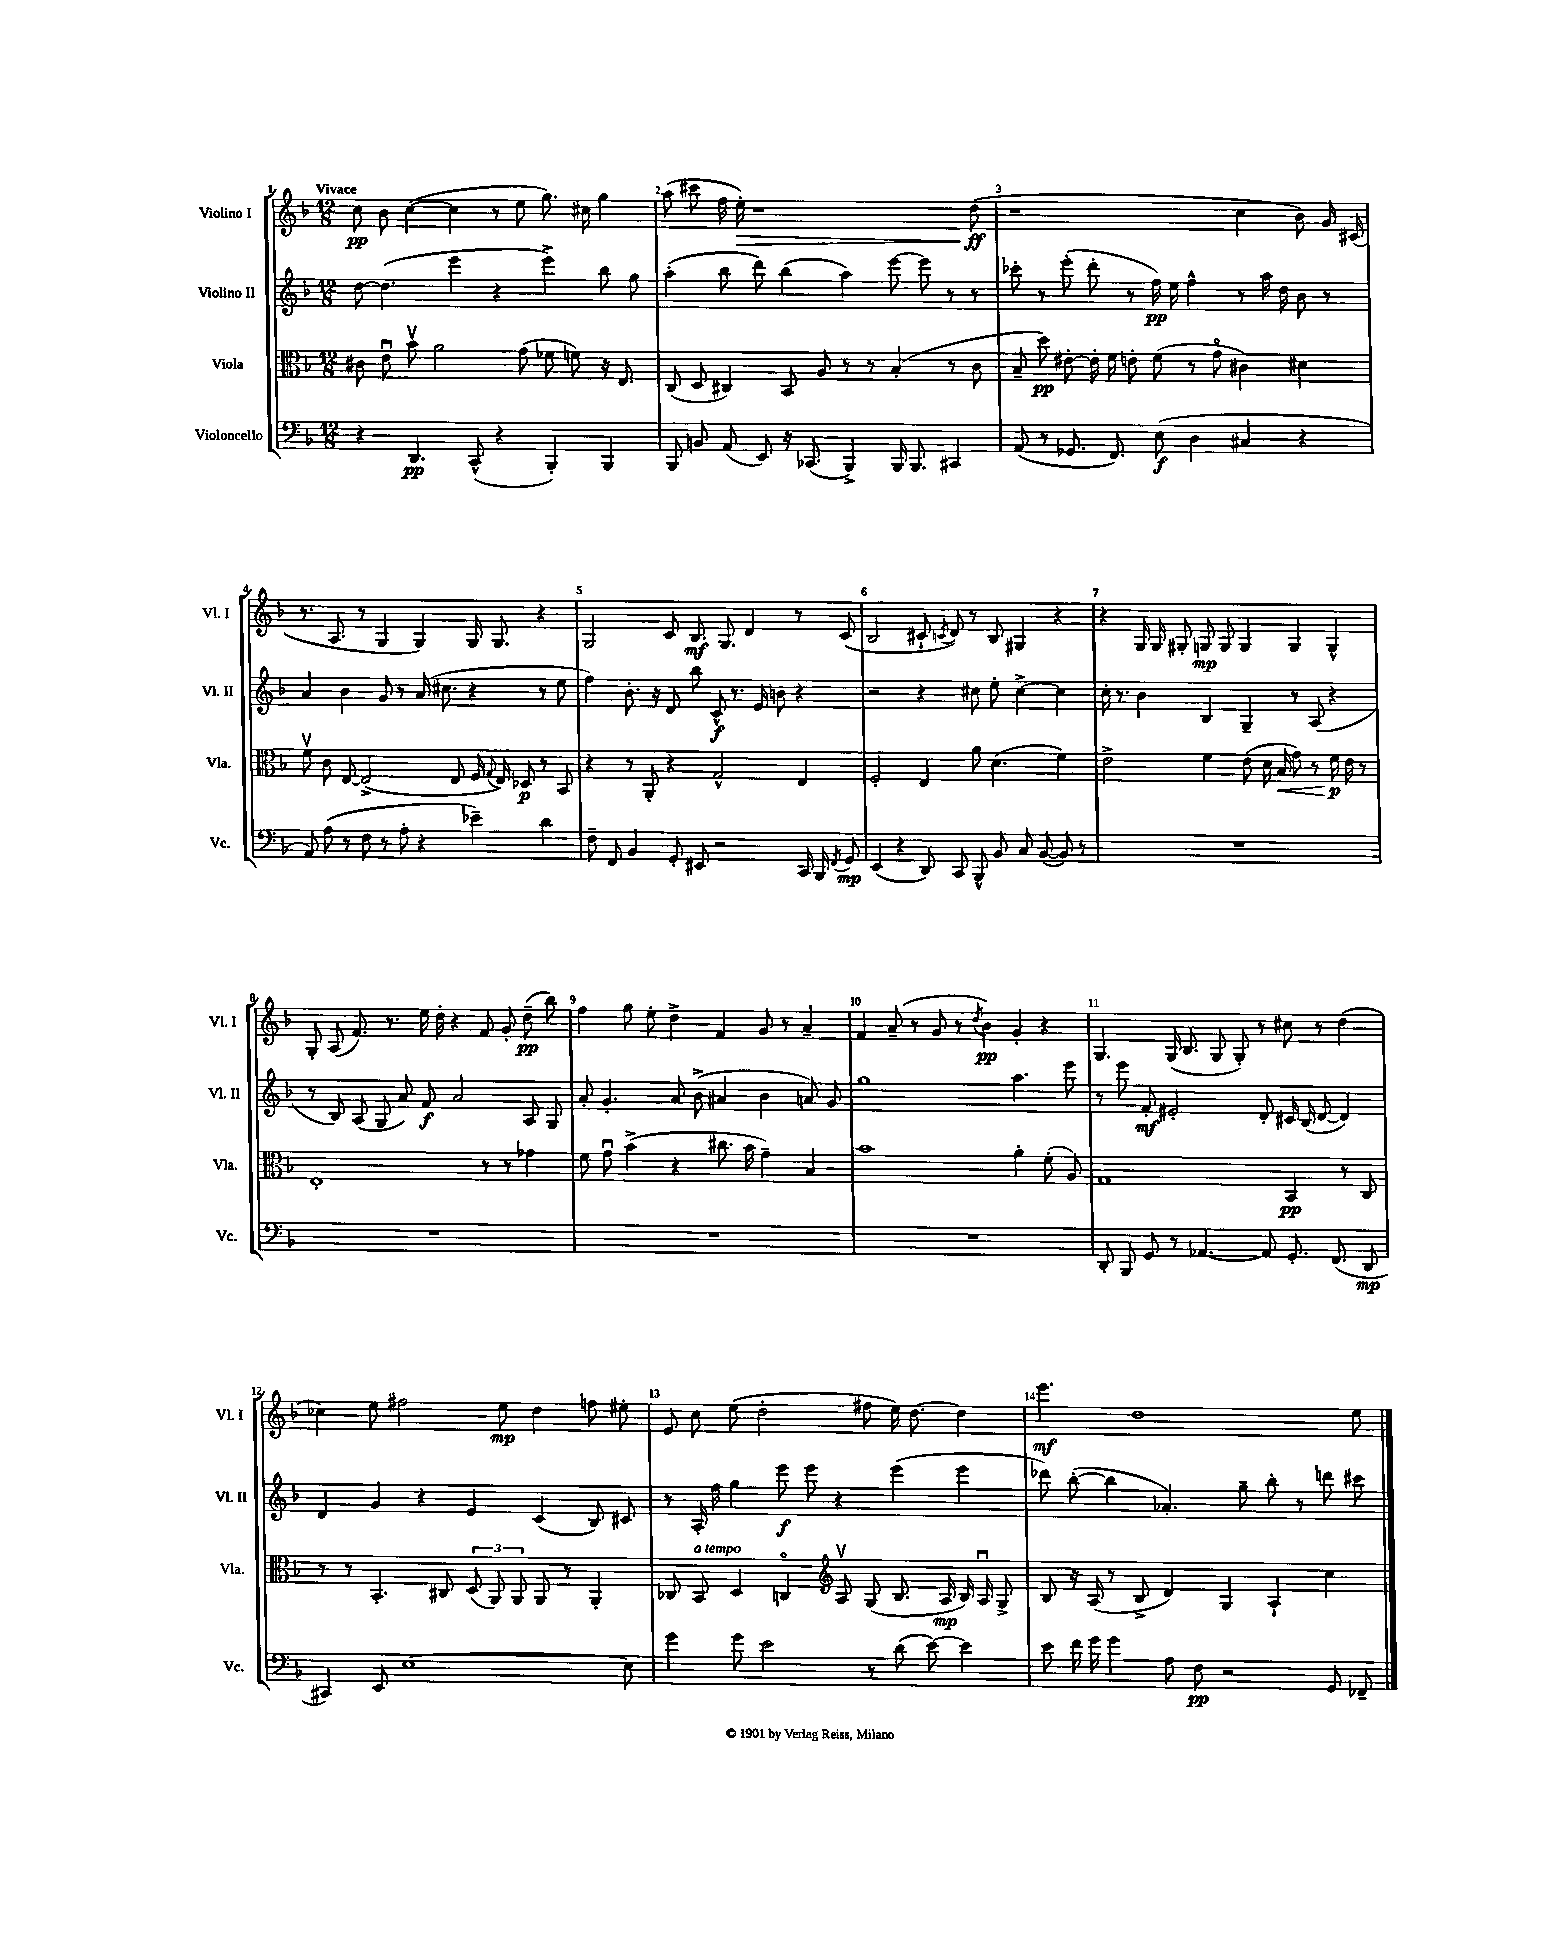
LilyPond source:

<<
\new StaffGroup <<
\new Staff = "s0" \with { instrumentName = "Violino I" shortInstrumentName = "Vl. I" } {
    \clef treble \key f \major \numericTimeSignature \time 12/8 \tempo "Vivace"
    \autoBeamOff c''8\pp bes'8 c''4~( c''4 r8 e''8 g''8.) cis''16 g''4 |
    a''8( cis'''8 f''16 e''16-.\>) r1 d''8\ff\!( |
    r1 c''4 bes'8) g'16 cis'16( |
    r8. a8. r8 g4 g4) g16 g8. r4 |
    g2 c'8 bes8.\mf g8. d'4 r8 c'8( |
    bes2 cis'8-! \acciaccatura { c'8 } d'8) r8 bes8 gis4 r4 |
    r4 g16 g16 gis8-. g8\mp g8 g4 g4 g4-^ |
    g8-. a8( f'8.) r8. e''16 d''16-. r4 f'8 g'8-. d''8--\pp( bes''8) |
    f''4 g''8 e''8-. d''4-> f'4 g'8 r8 a'4-- |
    f'4 a'8--( r8 g'8 r8 \acciaccatura { d''8 } bes'4\pp) g'4-. r4 |
    g4. g16( bes8. g8 g8-.) r8 cis''8 r8 d''4( |
    ces''4) e''8 fis''2 e''8\mp d''4 f''8 eis''8-. |
    e'8 c''8 e''8( d''2-. fis''8 e''16) d''8.~ d''4 |
    e'''4.\mf d''1 e''8 \bar "|." |
}
\new Staff = "s1" \with { instrumentName = "Violino II" shortInstrumentName = "Vl. II" } {
    \clef treble \key f \major \numericTimeSignature \time 12/8
    \autoBeamOff d''8~ d''4.( e'''4 r4 e'''4->) bes''8 g''8 |
    a''4-.( bes''8 d'''8) bes''4( a''4) e'''8~ e'''8 r8 r8 |
    ces'''8-. r8 e'''8-.( d'''8-. r8 f''16\pp) e''16 f''4-^ r8 a''16 d''16 bes'8 r8 |
    a'4 bes'4 g'8 r8 a'16( cis''8. r4 r8 e''8 |
    f''4) bes'8.-. r16 d'8 bes''8 c'8-^\f r8. e'16 b'8 r4 |
    r2 r4 cis''8 e''8-. cis''4~-> cis''4 |
    c''16-. r8. bes'4 bes4 g4-- r8 a8( r4 |
    r8 bes8) a8( g8 a'8) f'8\f a'2 a8 g8 |
    a'8-. g'4.-. a'8 bes'8->( ais'4 bes'4 a'8) g'8 |
    g''1 a''4. e'''8 |
    r8 e'''8 f'8-.\mf eis'2-. d'8-. cis'16 bes16( d'8~ d'4) |
    d'4 g'4 r4 e'4 c'4( bes8) cis'8 |
    r8 a16-. f''16 g''4 e'''8\f e'''8 r4 e'''4( e'''4 |
    des'''8) bes''8~-.( bes''4 aes'4.-.) g''8-- bes''8-. r8 d'''8 cis'''8 \bar "|." |
}
\new Staff = "s2" \with { instrumentName = "Viola" shortInstrumentName = "Vla." } {
    \clef alto \key f \major \numericTimeSignature \time 12/8
    \autoBeamOff cis'8 e'8\downbow bes'8\upbow a'2 g'8( fes'8 f'8) r16 e8. |
    c8( d8 cis4) bes,8 a8 r8 r8 bes4-.( r8 c'8 |
    bes8-- d''8\pp) eis'8~-. eis'16-. f'16 e'8-. f'8( r8 g'8\flageolet cis'4) dis'4 |
    f'8\upbow c'8 e8~ e2->( e8 f16 \appoggiatura { g8 } e16) des8\p r8 bes,8 |
    r4 r8 a,8-. r4 g2-^ e4 |
    f2-. e4 a'8 d'4.( f'4) |
    e'2-> f'4 e'8( d'16 bes16\< g'8) r8 f'16\p\! e'16 r8 |
    e1-. r8 r8 ges'4 |
    f'8 g'8\downbow bes'4->( r4 cis''8. bes'16 g'4--) bes4 |
    bes'1 a'4-. f'8-.( a8) |
    g1 bes,4\pp r8 c8 |
    r8 r8 bes,4.-. cis8 \tuplet 3/2 { d8( a,8) a,8 } a,8 r8 a,4-. |
    ces8 bes,8^\markup { \italic "a tempo" } d4 c4\flageolet \clef treble a8\upbow g8( bes8. a16\mp bes16) a16\downbow g8-> |
    bes8 r16 a16( r8 bes8-> d'4) g4 a4-! c''4 \bar "|." |
}
\new Staff = "s3" \with { instrumentName = "Violoncello" shortInstrumentName = "Vc." } {
    \clef bass \key f \major \numericTimeSignature \time 12/8
    \autoBeamOff r4 d,4.\pp c,8-^( r4 bes,,4-.) bes,,4 |
    bes,,8 b,8 a,8( e,8) r16 ces,8.( bes,,4->) bes,,16 bes,,8. cis,4 |
    a,8( r8 ges,8. f,8.) e8\f( d4 cis4 r4 |
    a,8) a8( r8 f8 r8 a8-. r4 ees'4--) d'4 |
    f8-- f,8 bes,4 g,8-. eis,8 r2 c,16 bes,,16 \acciaccatura { f,8 } g,8\mp |
    e,4( r4 d,8) c,8 bes,,8-^ bes,8 c8 bes,8~( bes,8) r8 |
    R1. |
    R1. |
    R1. |
    R1. |
    d,8-. bes,,8 g,8 r8 aes,4.~ aes,8 g,8.-. f,8.( d,8\mp |
    cis,4) e,8 e1~ e8 |
    g'4 g'8 e'2 r8 d'8( e'8~) e'4 |
    e'8 f'16 g'16 g'4 a8 f8\pp r2 g,8 fes,8-- \bar "|." |
}
>>
>>
\layout { \context { \Score \override BarNumber.break-visibility = ##(#f #t #t) barNumberVisibility = #all-bar-numbers-visible } }
